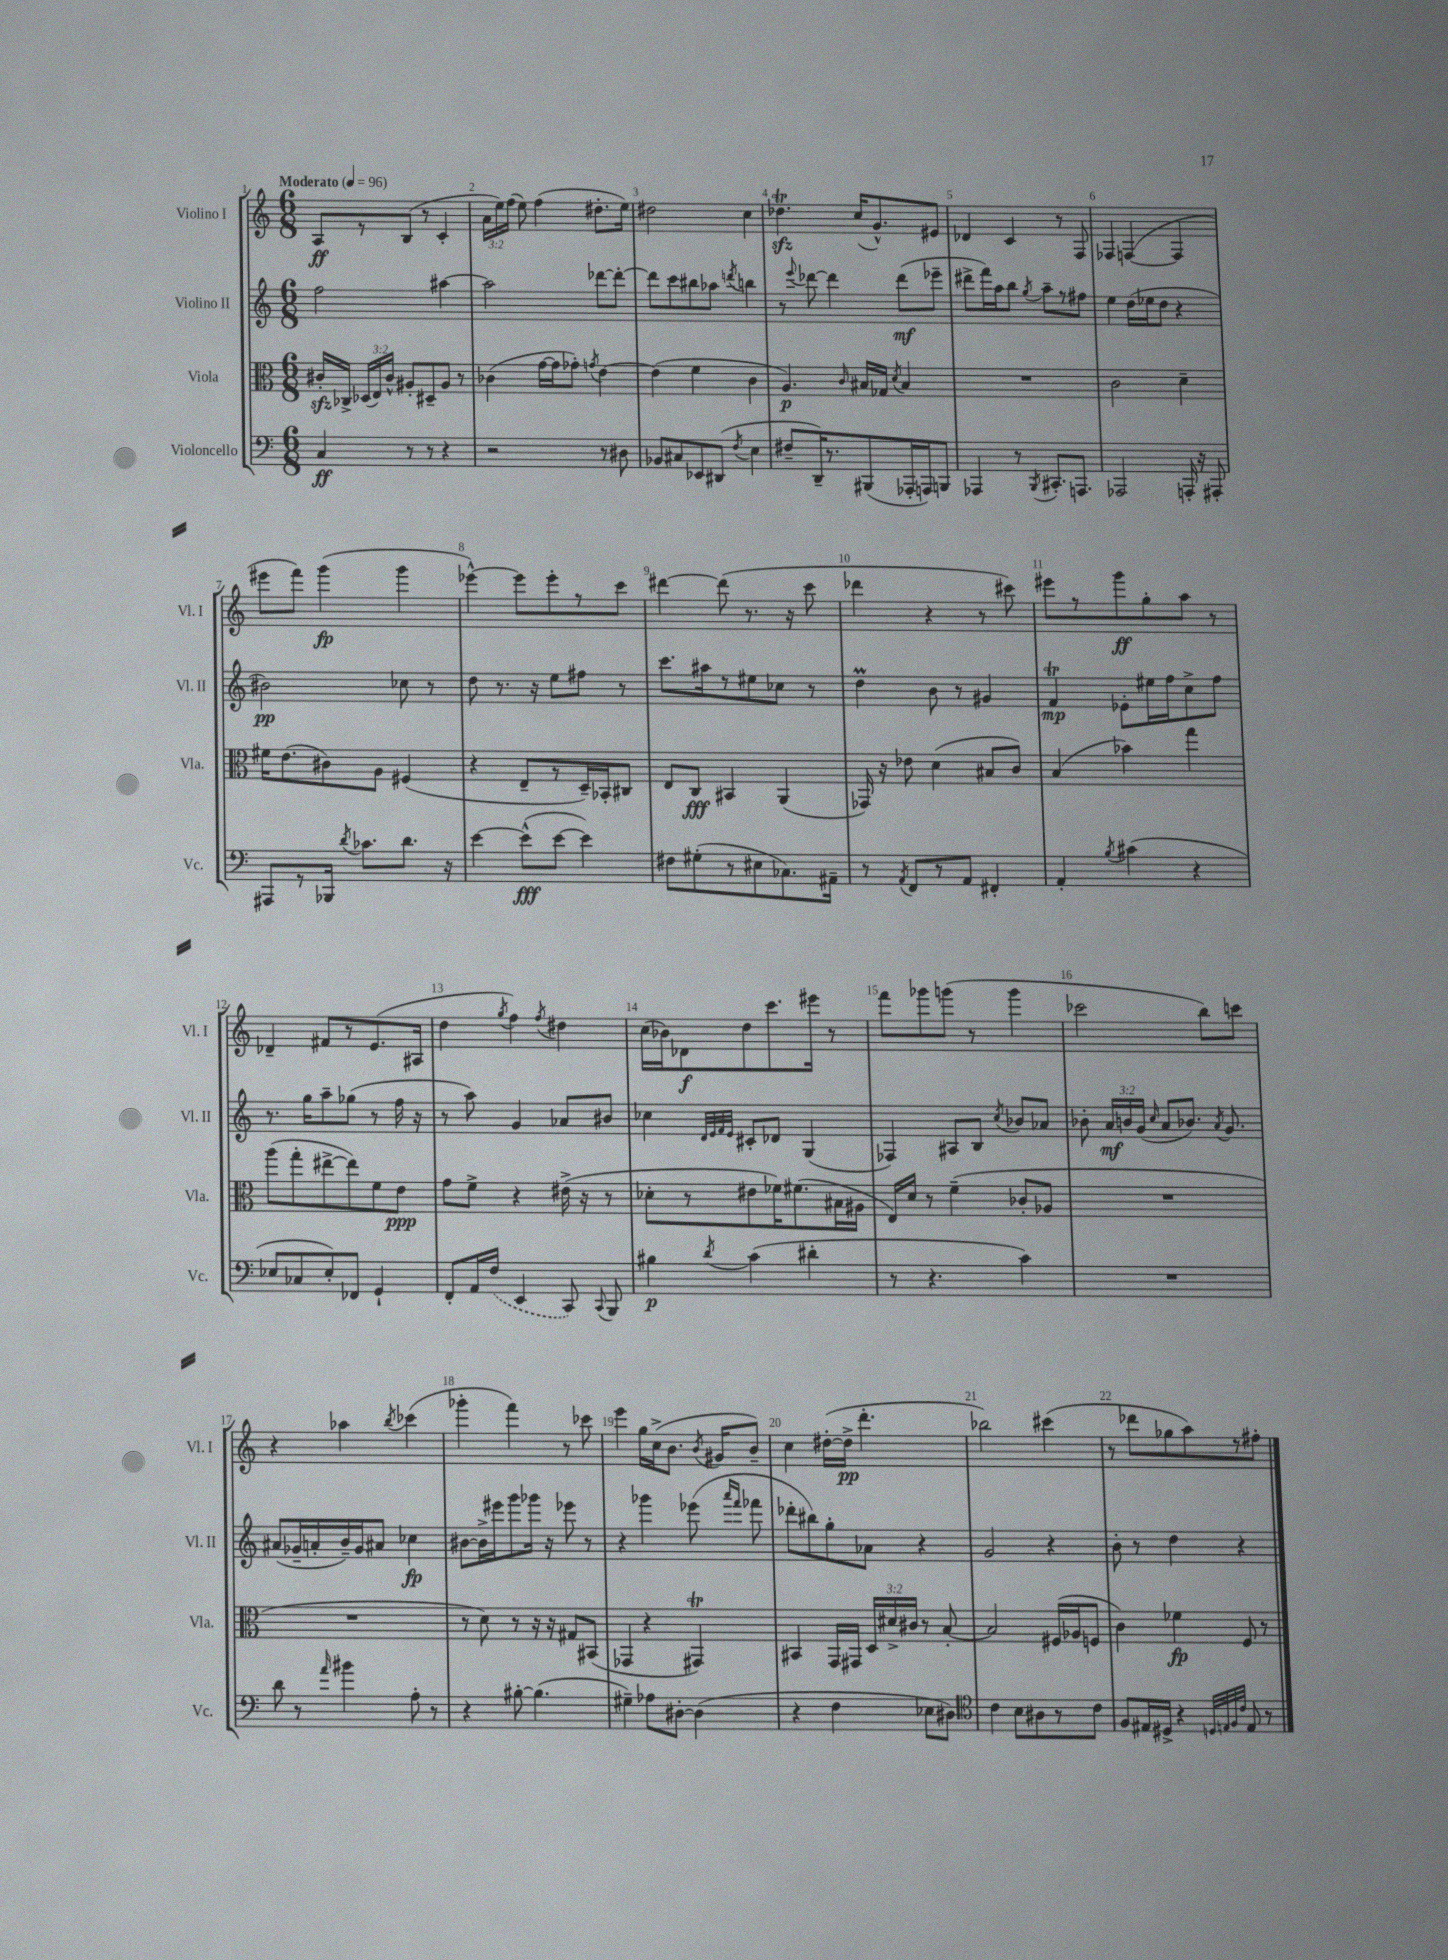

**kern	**kern	**kern	**kern
*staff4	*staff3	*staff2	*staff1
*clefF4	*clefC3	*clefG2	*clefG2
*k[]	*k[]	*k[]	*k[]
*M6/8	*M6/8	*M6/8	*M6/8
*MM96	*MM96	*MM96	*MM96
4C	16c#'	2ff	8A
.	16C-^	.	.
.	(24D-	.	8r
.	24E)	.	.
.	24c#^^	.	.
8r	8A#'	.	(8B
8r	8D#~	.	8r
4r	8A#	[4aa#	4c'
.	8r	.	.
=	=	=	=
2r	(4c-	2aa#]	24a
.	.	.	24ee)
.	.	.	(24ff
.	.	.	8ee)
.	[16g	.	(4ff
.	16g]	.	.
.	8g-')	.	.
.	8qg	.	.
8r	[4e	[8ddd-	8.dd#'
8D#	.	8ddd-'_	.
.	.	.	16ee)
=	=	=	=
8BB-	(4e]	8ddd-]	2dd#
8C#	.	8ccc	.
8EE-	4f	8bb#	.
(8DD#	.	8aa-	.
8qF	.	8qddd	.
4E	4c	4bb	4cc
=	=	=	=
8F#~	4.A)	8r	4.dd-
.	.	8qqeee	.
16DD~)	.	[8ddd-	.
8.r	.	.	.
.	.	4ddd-]	.
.	16qqc	.	.
(8BBB#	16B#	.	(16cc
.	16G-	.	8.g^^)
.	8qd	.	.
16AAA-'	4B#	(8ddd-	.
16AAA)	.	.	.
8BBB	.	8eee-~	8e#
=	=	=	=
4AAA-	2.r	8ddd#^	4d-
.	.	16fff)	.
.	.	16aa	.
8r	.	8bb	4c
8qBBB	.	8qgg	.
8.CC#'	.	8aa~	.
.	.	8r	8r
8.AAA	.	.	.
.	.	8ff#	8F
=	=	=	=
2AAA-	2c	4ee	4F-
.	.	(16dd	([4F
.	.	16ee-	.
.	.	8dd	.
16AAA'	4d~	4r	4F]
16r	.	.	.
8AAA#'	.	.	.
=	=	=	=
8AAA#	16f#	2b#)	8eee#
.	(8.e	.	.
8r	.	.	8fff)
16BBB-	8c#)	.	(4ggg
8qd	.	.	.
8.c-	.	.	.
.	8A	.	.
8.d	(4F#	8cc-	4ggg
.	.	8r	.
16r	.	.	.
=	=	=	=
[4e	4r	8dd	[4eee-^^)
.	.	8.r	.
(8e^^]	8E~	.	8eee-]
.	.	16r	.
[8e	8r	8ee	8eee-'
4e])	16D~)	8ff#	8r
.	16BB-'	.	.
.	8C#	8r	8ccc
=	=	=	=
8F#	8E	8.ccc	[4ddd#
(8G#'	8C	.	.
.	.	16aa#	.
8r	4BB#	8r	(8ddd#]
8E#	.	8ee#	8.r
8.C-)	(4AA	8cc-	.
.	.	.	16r
.	.	8r	8ccc
16AA#~	.	.	.
=	=	=	=
8r	16GG-)	4dd	4ddd-
.	16r	.	.
8qAA	.	.	.
8FF	8e-	.	.
8r	(4d	8b	4r
8AA	.	8r	.
4FF#'	8B#	4g#	8r
.	8c)	.	8ccc#)
=	=	=	=
4AA'	(4B	4f	8eee#
.	.	.	8r
8qB	.	.	.
(4c#	4b-)	8e-'	8ggg
.	.	16ee#	8gg'
.	.	16ff	.
4r	4gg	8cc^	8aa
.	.	8ff	8r
=	=	=	=
8E-	(8aa	8.r	4d-~
8C-	8gg'	.	.
.	.	16gg	.
8E-')	[8ee#^	8aa~	8f#
8FF-	8ee#])	(8gg-	8r
4GG`	8f	8r	(8.e
.	8e	16ff	.
.	.	16r	16A#
=	=	=	=
8FF'	8g	8r	4dd
16AA	8f^	8aa)	.
(16F	.	.	.
.	.	.	8qgg
4EE	4r	4g	4ff)
.	.	.	8qff
8CC)	(16e#^	8a-	4dd#
.	16r	.	.
8qqCC	.	.	.
8BBB	8r	8b#	.
=	=	=	=
4B#	8d-'	4cc-	(16cc
.	.	.	16b-)
.	8r	.	8d-
.	.	32qqd	.
.	.	32qqe	.
.	.	32qqf	.
8qd	.	32qqe	.
(4c	8e#	8c#'	8dd
.	16f-)	8d-	8.ccc
.	(8.f#	.	.
4d#'	.	(4G	.
.	.	.	16eee#
.	16B#	.	8r
.	16A#	.	.
=	=	=	=
8r	16E)	4F-)	8fff
.	16d	.	.
4.r	8r	.	8ggg-
.	(4f~	8A#	(8ggg
.	.	8B	8r
.	.	8qcc	.
4c)	8c-'	8b-	4ggg
.	8A-	8a-	.
=	=	=	=
2.r	2.r	8b-'	2ccc-
.	.	24a	.
.	.	24b	.
.	.	(24g	.
.	.	16qqcc	.
.	.	8a	.
.	.	8.b-)	.
.	.	.	8bb)
.	.	8qa	.
.	.	8.g	.
.	.	.	8ccc
=	=	=	=
8d	2.r	(8a#	4r
8r	.	16g-~	.
.	.	16a'	.
16qqa	.	.	.
4b#	.	16b~)	4aa-
.	.	16g-	.
.	.	8a#	.
.	.	.	8qbb
8A'	.	4cc-	(4ccc-
8r	.	.	.
=	=	=	=
4r	8r	[8b#	4ggg-'
.	8d)	16b#^]	.
.	.	16eee#	.
[8B#'	8r	8ggg	4fff)
(4.B#]	16r	16ggg-	.
.	16r	16r	.
.	8G#	8eee-	8r
.	(8BB#	8r	8ccc-
=	=	=	=
4G#~)	4GG-	4r	4eee
8A-	4r	4ggg-	16gg
.	.	.	(16cc^
[8D#'	.	.	8.b
(4D#]	4GG#)	(8eee-	.
.	.	.	8qb
.	.	.	16g#
.	.	16qqaaa	.
.	.	16qqfff	.
.	.	8fff-	8b~)
=	=	=	=
4r	4BB#	8ddd-'	4cc
.	.	8bb#)	.
4F	16GG	8gg'	([16dd#'
.	16GG#	.	16dd#^]
.	24D	8a-	4.ddd'
.	24d#^	.	.
.	24c#	.	.
8E-	8r	4r	.
8D#)	[8B'	.	.
=	=	=	=
*clefC4	*	*	*
4c	2B]	2g	2bb-)
8B	.	.	.
8A#	.	.	.
8r	(16F#	4r	(4ccc#
.	16A-	.	.
8c	8F	.	.
=	=	=	=
8F	4c)	8b'	8r
16E#	.	8r	8ddd-
16D#^	.	.	.
4r	4f-	4dd	8gg-
.	.	.	8aa)
32qqD	.	.	.
32qqE	.	.	.
32qqF	.	.	.
32qqc	.	.	.
8E	8F	4r	8r
8r	8r	.	8ff#'
==	==	==	==
*-	*-	*-	*-
